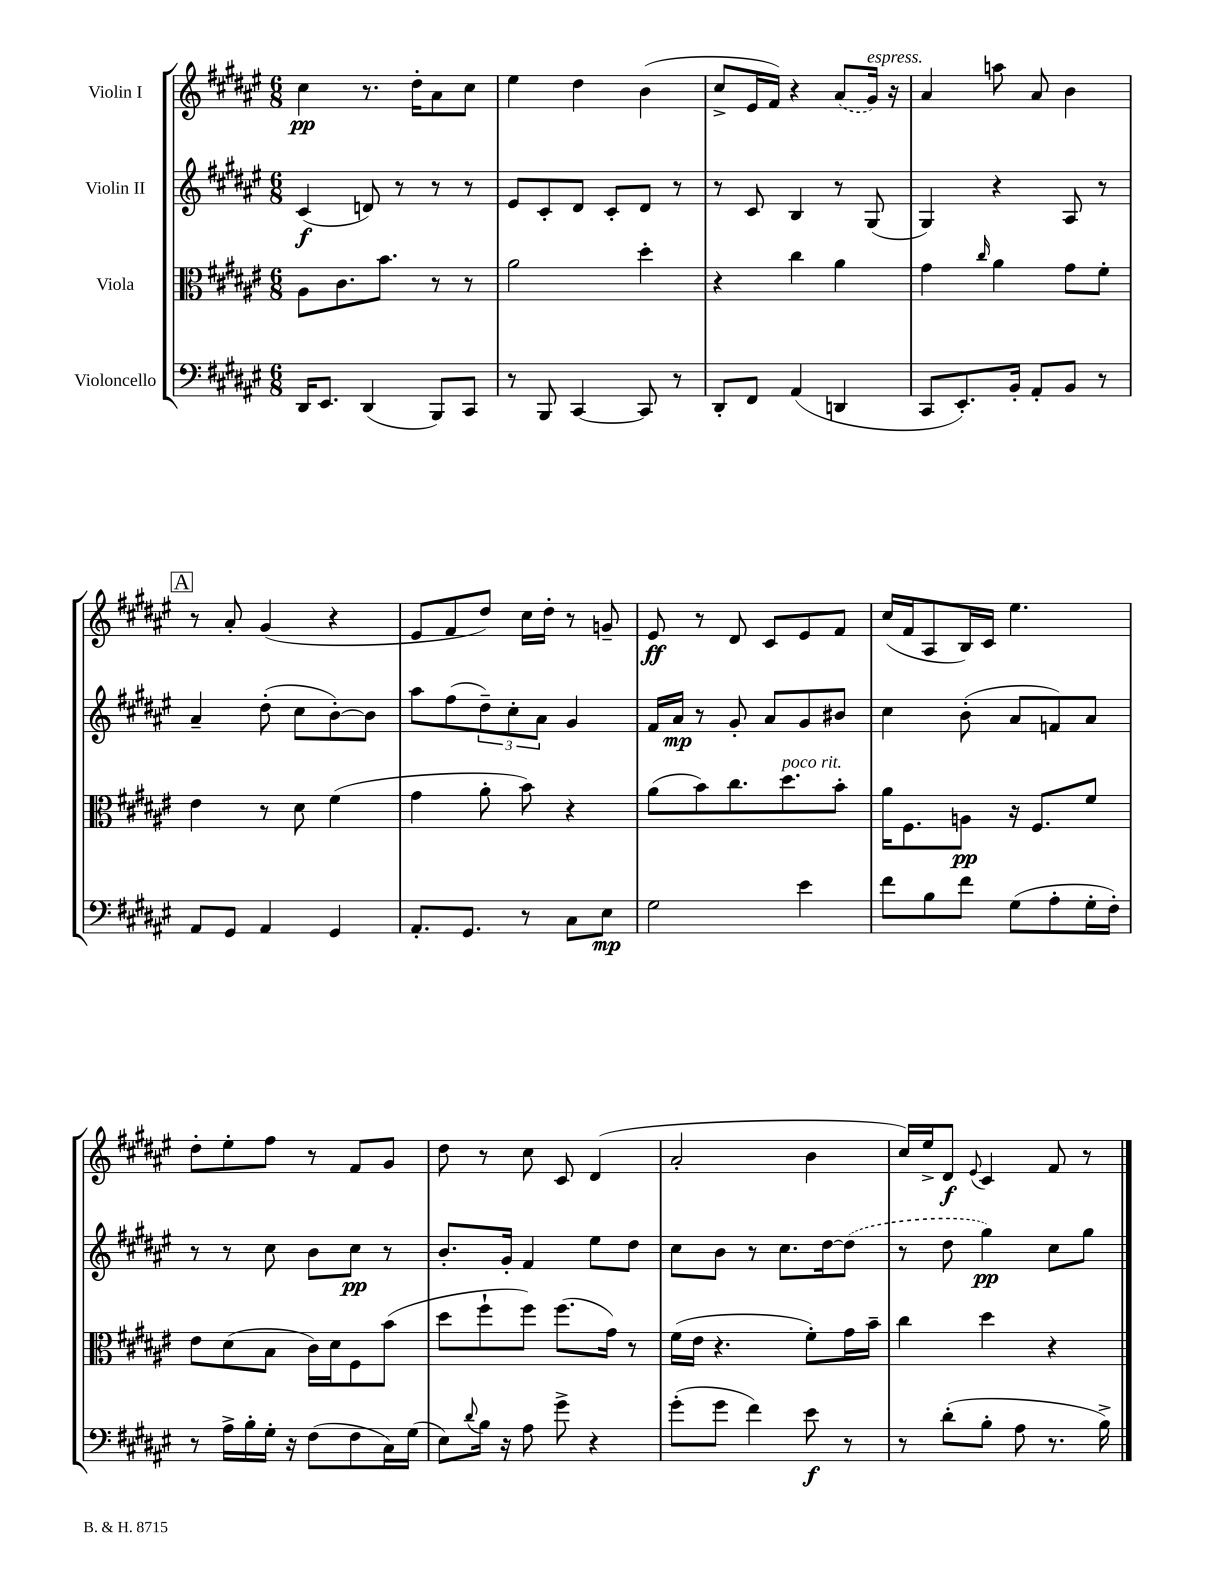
<<
\new StaffGroup <<
\new Staff = "s0" \with { instrumentName = "Violin I" } {
    \clef treble \key fis \major \numericTimeSignature \time 6/8
    cis''4\pp r8. dis''16-. ais'8 cis''8 |
    eis''4 dis''4 b'4( |
    cis''8-> eis'16 fis'16) r4 \once \slurDashed ais'8( gis'16^\markup { \italic "espress." }) r16 |
    ais'4 a''8 ais'8 b'4 |
    \mark \markup { \box "A" } r8 ais'8-. gis'4( r4 |
    eis'8 fis'8 dis''8) cis''16 dis''16-. r8 g'8-- |
    eis'8\ff r8 dis'8 cis'8 eis'8 fis'8 |
    cis''16( fis'16 ais8 b16) cis'16 eis''4. |
    dis''8-. eis''8-. fis''8 r8 fis'8 gis'8 |
    dis''8 r8 cis''8 cis'8 dis'4( |
    ais'2-. b'4 |
    cis''16) eis''16-> dis'8\f \appoggiatura { eis'8 } cis'4 fis'8 r8 \bar "|." |
}
\new Staff = "s1" \with { instrumentName = "Violin II" } {
    \clef treble \key fis \major \numericTimeSignature \time 6/8
    cis'4\f( d'8) r8 r8 r8 |
    eis'8 cis'8-. dis'8 cis'8-. dis'8 r8 |
    r8 cis'8 b4 r8 gis8( |
    gis4) r4 ais8 r8 |
    \mark \markup { \box "A" } ais'4-- dis''8-.( cis''8 b'8~-.) b'8 |
    ais''8 fis''8( \tuplet 3/2 { dis''8--) cis''8-. ais'8 } gis'4 |
    fis'16 ais'16\mp r8 gis'8-. ais'8 gis'8 bis'8 |
    cis''4 b'8-.( ais'8 f'8) ais'8 |
    r8 r8 cis''8 b'8 cis''8\pp r8 |
    b'8.-. gis'16-. fis'4 eis''8 dis''8 |
    cis''8 b'8 r8 cis''8. dis''16~ \once \slurDashed dis''8( |
    r8 dis''8 gis''4\pp) cis''8 gis''8 \bar "|." |
}
\new Staff = "s2" \with { instrumentName = "Viola" } {
    \clef alto \key fis \major \numericTimeSignature \time 6/8
    ais8 cis'8. b'8. r8 r8 |
    ais'2 dis''4-. |
    r4 cis''4 ais'4 |
    gis'4 \grace { cis''16 } ais'4 gis'8 fis'8-. |
    \mark \markup { \box "A" } eis'4 r8 dis'8 fis'4( |
    gis'4 ais'8-. b'8) r4 |
    ais'8( b'8) cis''8. dis''8.^\markup { \italic "poco rit." } b'8-. |
    ais'16 fis8. a8\pp r16 fis8. fis'8 |
    eis'8 dis'8( b8 cis'16) dis'16 fis8 b'8( |
    dis''8 fis''8-! fis''8) fis''8.( gis'16) r8 |
    fis'16( eis'16 r4. fis'8-.) gis'16 b'16-- |
    cis''4 dis''4 r4 \bar "|." |
}
\new Staff = "s3" \with { instrumentName = "Violoncello" } {
    \clef bass \key fis \major \numericTimeSignature \time 6/8
    dis,16 eis,8. dis,4( b,,8) cis,8 |
    r8 b,,8 cis,4~ cis,8 r8 |
    dis,8-. fis,8 ais,4( d,4 |
    cis,8 eis,8.-.) b,16-. ais,8-. b,8 r8 |
    \mark \markup { \box "A" } ais,8 gis,8 ais,4 gis,4 |
    ais,8.-. gis,8. r8 cis8 eis8\mp |
    gis2 eis'4 |
    fis'8 b8 fis'8 gis8( ais8-. gis16-. fis16-.) |
    r8 ais16-> b16-. gis16-. r16 fis8( fis8 cis16) gis16( |
    eis8) \appoggiatura { dis'8 } b16 r16 ais8 gis'8-> r4 |
    gis'8-.( gis'8 fis'4) eis'8\f r8 |
    r8 dis'8-.( b8-. ais8 r8. b16->) \bar "|." |
}
>>
>>
\layout { \context { \Score \remove "Bar_number_engraver" } }
